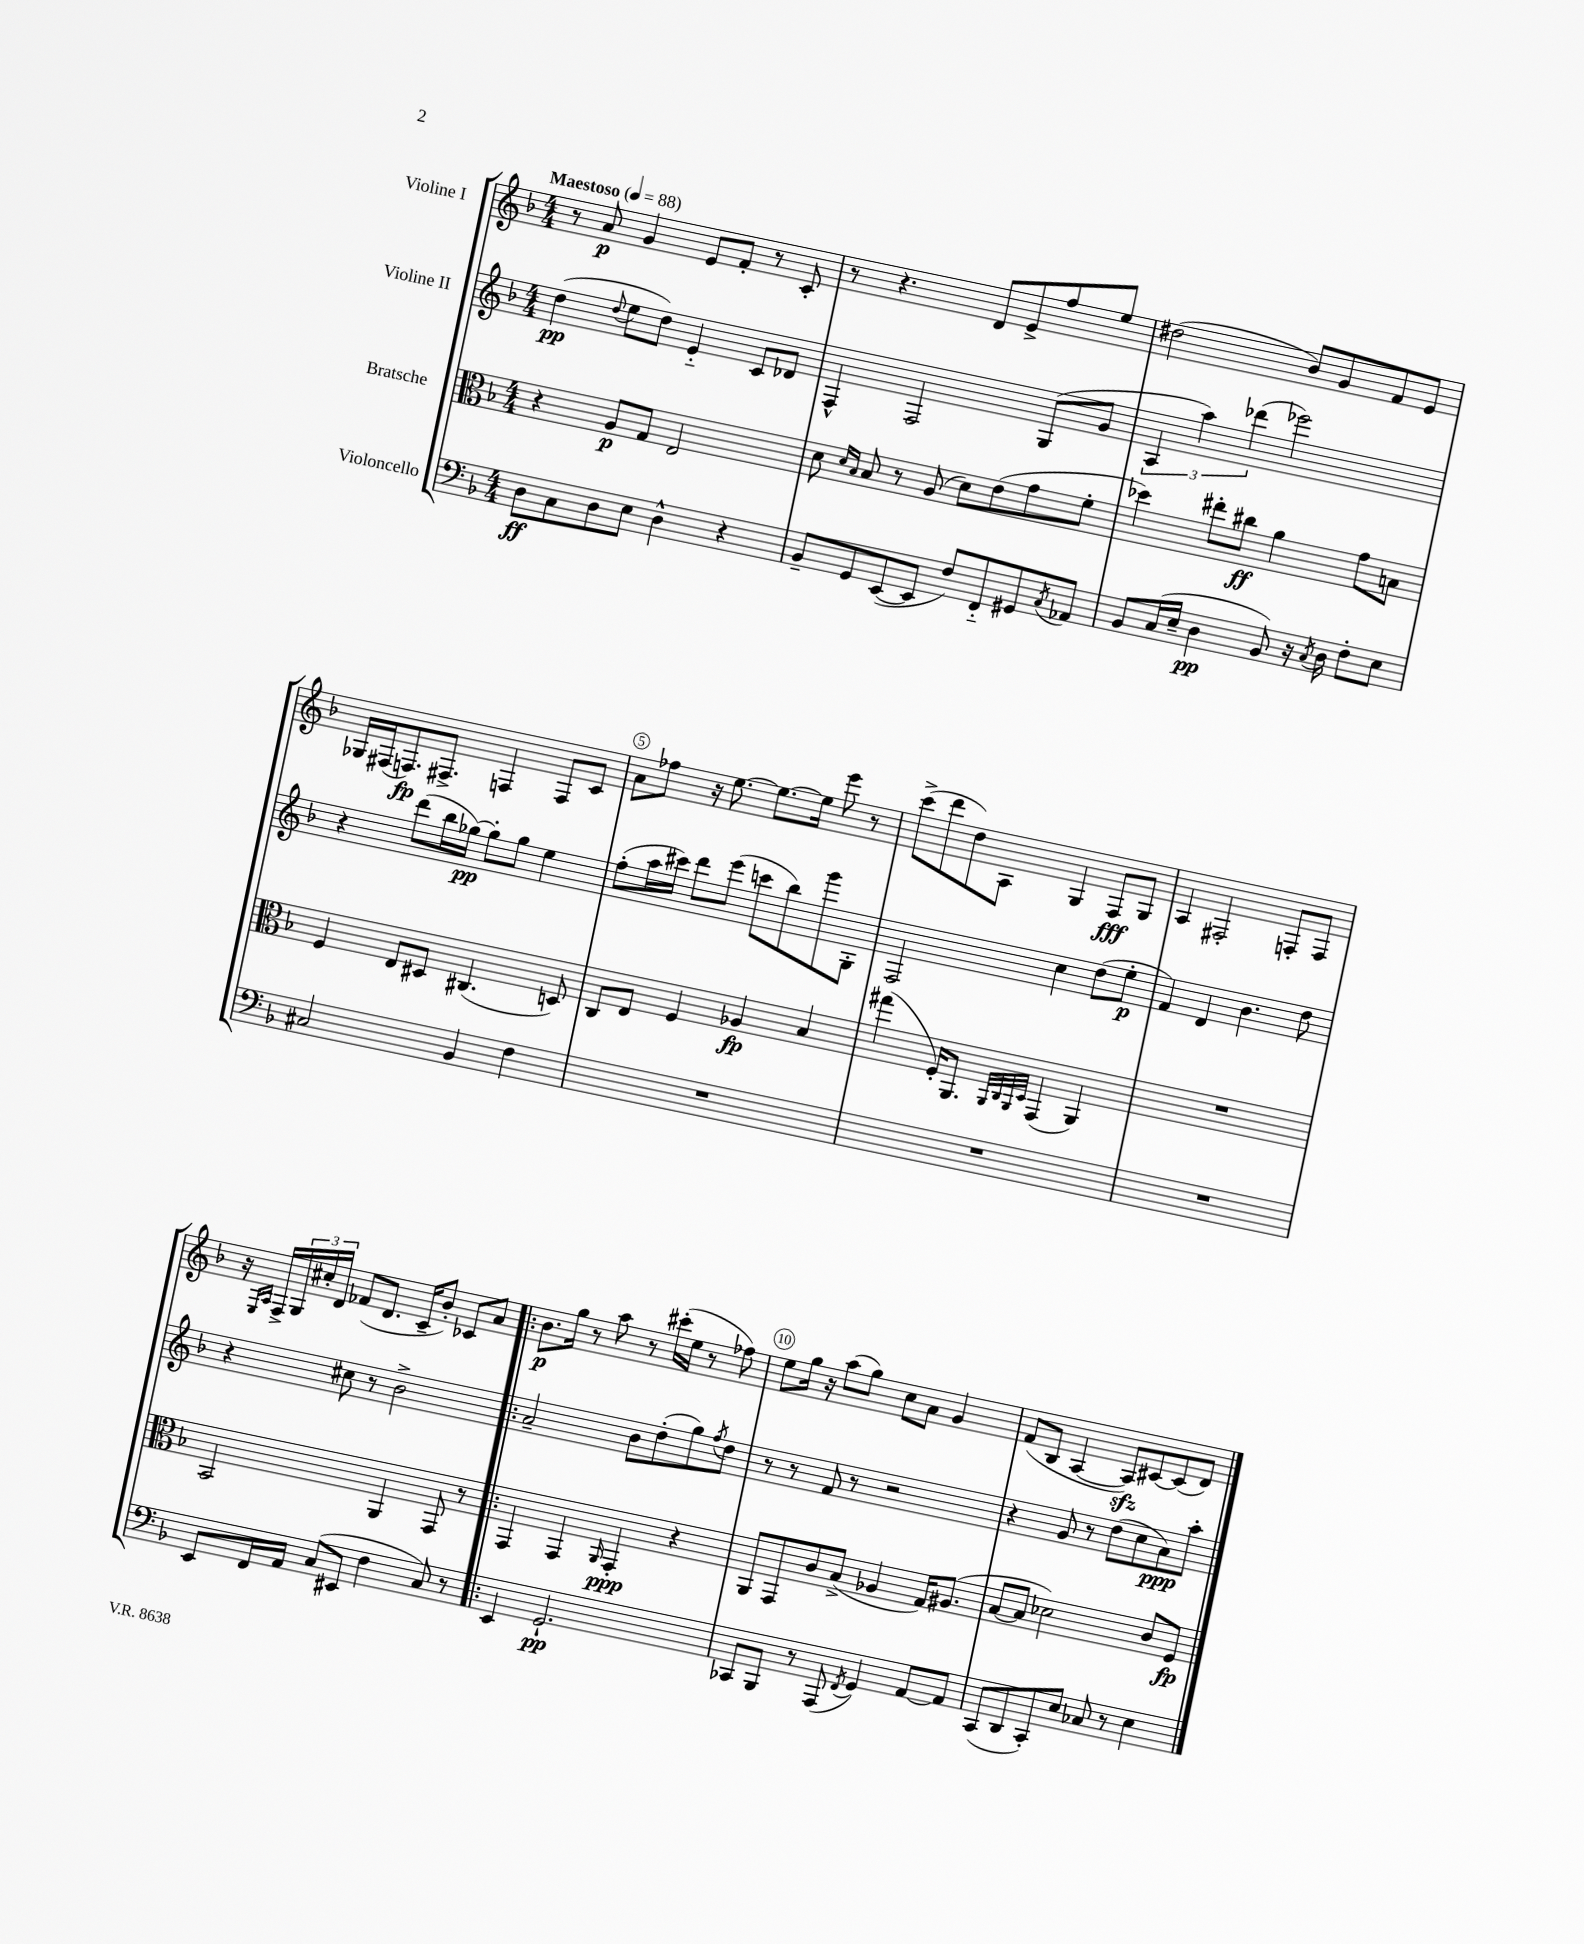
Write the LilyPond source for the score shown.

<<
\new StaffGroup <<
\new Staff = "s0" \with { instrumentName = "Violine I" } {
    \clef treble \key f \major \numericTimeSignature \time 4/4 \tempo "Maestoso" 4 = 88
    r8 a'8\p g'4 e'8 f'8-. r8 c'8-. |
    r8 r4. d'8 e'8-> f''8 e''8 |
    dis''2( bes'8) g'8 f'8 e'8 |
    ges16 fis16( f8.\fp) fis8.-> f4 f8 c'8 |
    a'8 fes''8 r16 e''8.~ e''8.~ e''16 e'''8 r8 |
    c'''8->( d'''8 d''8) a8 g4 f8\fff g8 |
    a4 fis2-. f8-. f8 |
    r16 \grace { e16 a16 } f16-> \tuplet 3/2 { g16 cis''16-. d'16 } fes'8( d'8. c'16-- bes'8-.) ces'8 a'8 |
    \bar ".|:" bes'8.\p g''16 r8 a''8 r8 cis'''16-.( e''16 r8 fes''8) |
    e''8 g''16 r16 a''8( g''8) c''8 a'8 g'4 |
    f'8( bes8 a4~ a8\sfz) cis'8~ cis'8( d'8) \bar "|." |
}
\new Staff = "s1" \with { instrumentName = "Violine II" } {
    \clef treble \key f \major \numericTimeSignature \time 4/4
    d''4\pp( \appoggiatura { d''8 } e''8 d''8) e'4-_ c'8 des'8 |
    f4-^ f2 g8( g'8 |
    \tuplet 3/2 { a4 a''4) des'''4( } ees'''2) |
    r4 d'''8( bes''16 ges''16~\pp) ges''8-. ges''8 e''4 |
    f''8-.( a''16 cis'''16) d'''8 e'''8( c'''8 bes''8) g'''8 g8-. |
    f2 c''4 d''8( e''8-.\p |
    f'4) d'4 bes'4. d''8 |
    r4 cis''8 r8 bes'2-> |
    \bar ".|:" a'2-- bes'8 d''8-.( g''8) \acciaccatura { f''8 } d''8 |
    r8 r8 f'8 r8 r2 |
    r4 g'8 r8 d''8( c''8 a'8\ppp) a''8-. \bar "|." |
}
\new Staff = "s2" \with { instrumentName = "Bratsche" } {
    \clef alto \key f \major \numericTimeSignature \time 4/4
    r4 a8\p g8 e2 |
    d'8 \grace { d'16 bes16 } bes8 r8 a8( d'8) e'8( g'8 f'8-. |
    des''4) eis''8-. cis''8\ff a'4 g'8 b8 |
    f4 e8 dis8 cis4.( d8) |
    c8 e8 f4 aes4\fp bes4 |
    gis''4( f16-.) a,8. \grace { a,32 c32 a,32 d32 } g,4( a,4) |
    R1 |
    bes,2 a,4 g,8 r8 |
    \bar ".|:" g,4 g,4 \grace { a,16 } g,4-.\ppp r4 |
    a,8 g,8 c'8 bes8->( aes4 g16) ais8.( |
    bes8~ bes8 des'2) c'8 f8\fp \bar "|." |
}
\new Staff = "s3" \with { instrumentName = "Violoncello" } {
    \clef bass \key f \major \numericTimeSignature \time 4/4
    d8\ff c8 d8 e8 d4-^ r4 |
    bes,8-- g,8 e,8~( e,8 f8) f,8-_ gis,8 \acciaccatura { c8 } aes,8 |
    bes,8 c16( e16-- d4\pp bes,8) r16 \acciaccatura { c8 } d16 f8-. e8 |
    cis2 bes,4 f4 |
    R1 |
    R1 |
    R1 |
    e,8 f,16 a,16 c8( eis,8 f4 c8) r8 |
    \bar ".|:" e,4 g,2.-!\pp |
    ces,8 bes,,8 r8 a,,8( \acciaccatura { f,8 } g,4) a,8~ a,8 |
    c,8( d,8 c,8-.) e8 ces8 r8 e4 \bar "|." |
}
>>
>>
\layout { \context { \Score \override BarNumber.break-visibility = ##(#f #t #t) barNumberVisibility = #(every-nth-bar-number-visible 5) \override BarNumber.stencil = #(make-stencil-circler 0.1 0.3 ly:text-interface::print) } }
